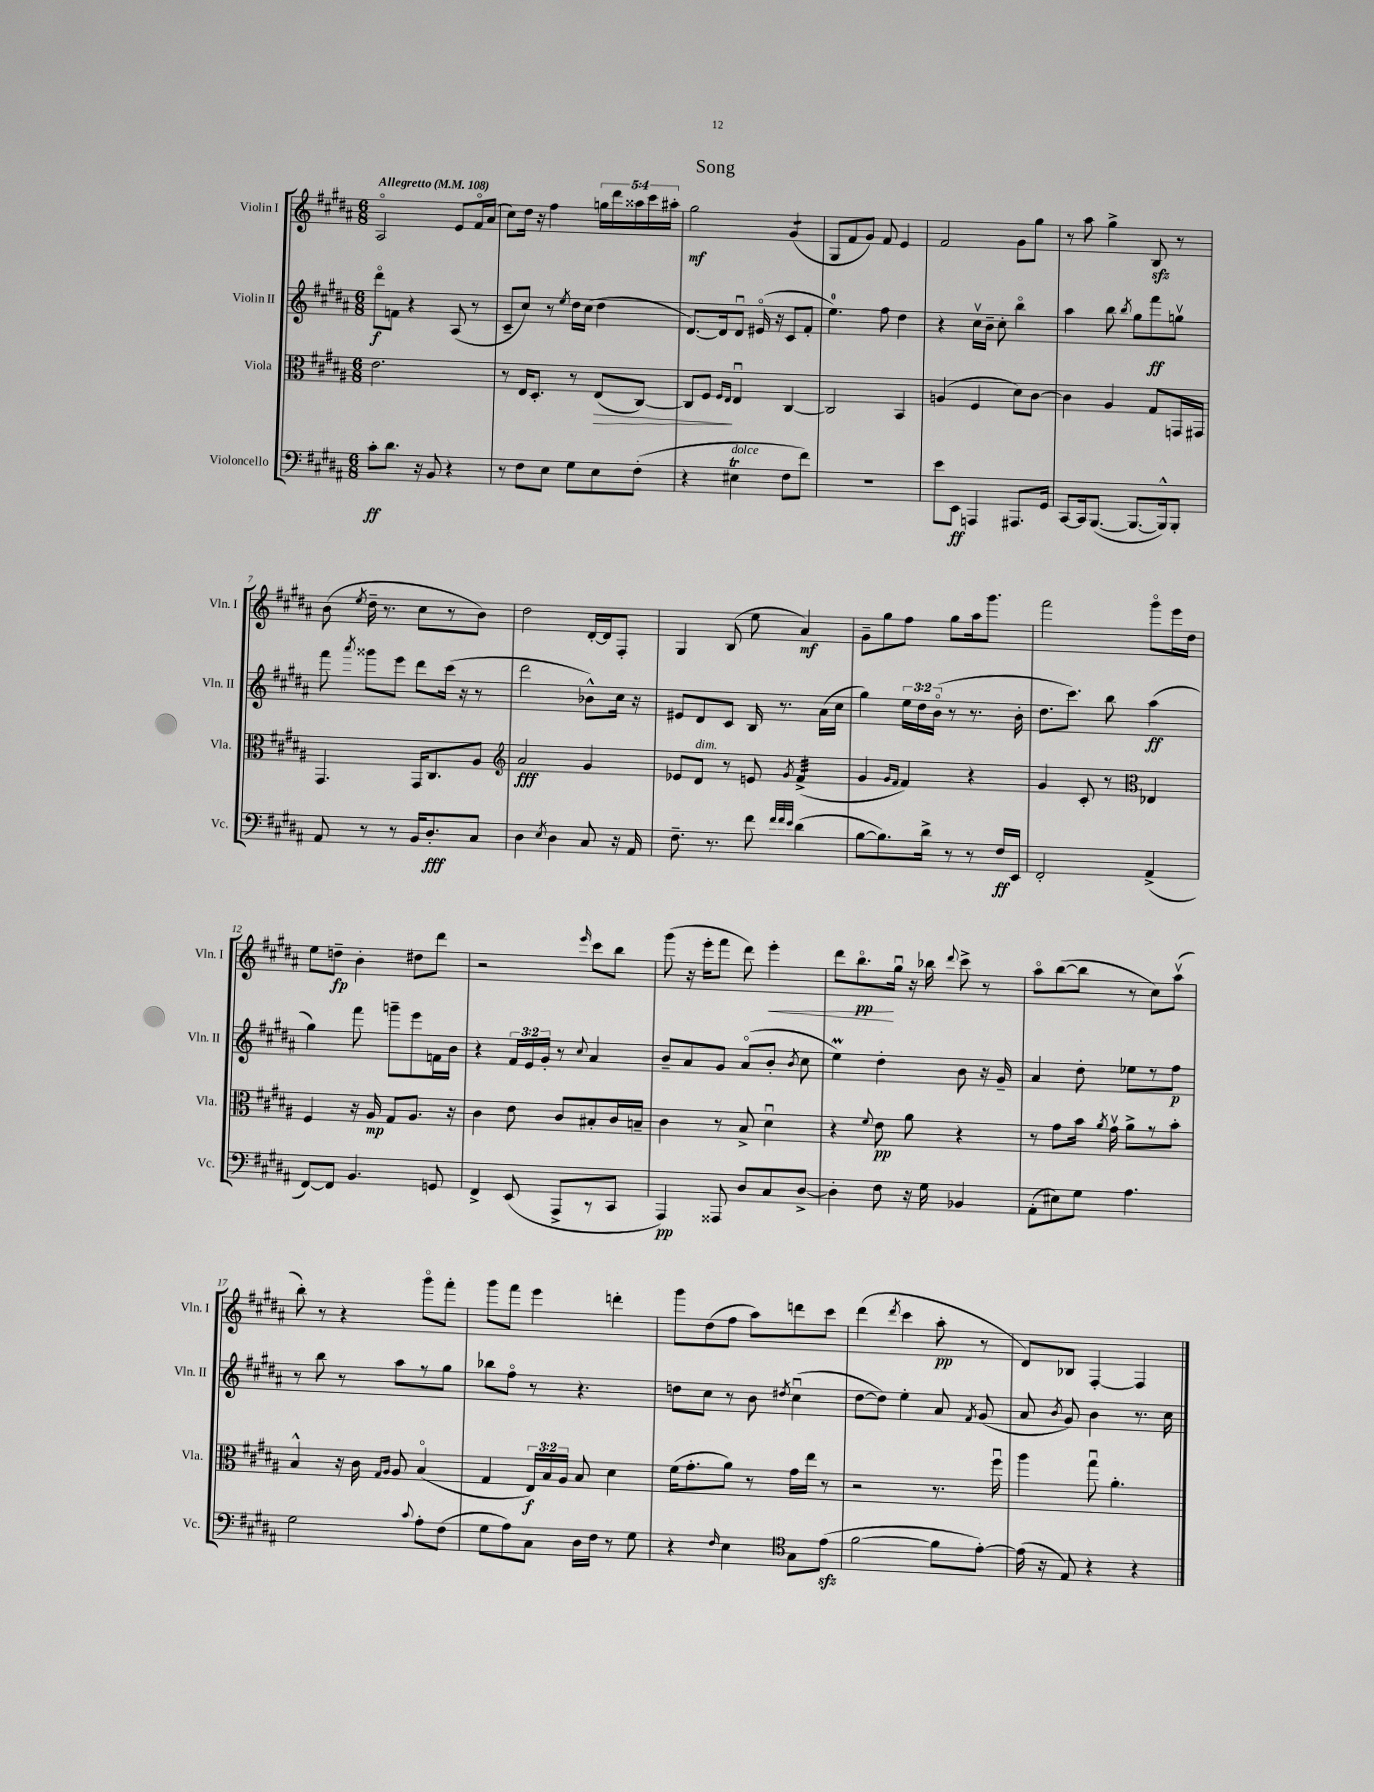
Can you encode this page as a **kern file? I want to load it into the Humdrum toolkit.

**kern	**kern	**kern	**kern
*staff4	*staff3	*staff2	*staff1
*clefF4	*clefC3	*clefG2	*clefG2
*k[f#c#g#d#a#]	*k[f#c#g#d#a#]	*k[f#c#g#d#a#]	*k[f#c#g#d#a#]
*M6/8	*M6/8	*M6/8	*M6/8
*MM108	*MM108	*MM108	*MM108
8c#'	2.e	8ddd#o	2A#o
8.d#	.	8f	.
.	.	4r	.
16r	.	.	.
8BB	.	.	.
4r	.	(8A#	8e
.	.	8r	16f#o
.	.	.	(16a#
=	=	=	=
8r	8r	8c#~	8cc#)
8F#	16E	8cc#)	16dd#
.	8.D#'	.	16r
8E	.	8r	4ff#
.	.	8qee	.
8G#	8r	16dd#	.
.	.	(16cc#	.
8E	(8E	4dd#	20gg
.	.	.	20ddd#
.	.	.	20aa##
(8F#'	[8C#)	.	.
.	.	.	20ccc#
.	.	.	20aa#'
=	=	=	=
4r	8C#]	[8.d#)	2gg#
.	8F#	.	.
.	.	16d#]	.
.	16qqF#	.	.
.	16qqE	.	.
4E#	4Eu	8d#u	.
.	.	(16e#o	.
.	.	16r	.
8F#	[4C#	8c#	(4g#
8f#)	.	8f#'	.
=	=	=	=
2.r	2C#]	4.ee)	8G#
.	.	.	8f#
.	.	.	8g#)
.	.	8ff#	8f#
.	4BB	4dd#	4e
=	=	=	=
8e	(4A	4r	2f#
8EE	.	.	.
4AAA	4F#	16cc#v	.
.	.	16b~	.
.	.	8cc#'	.
8.AAA#	8d#)	4bbo	8g#
.	[8c#	.	8gg#
16GG#	.	.	.
=	=	=	=
[8CC#	4c#]	4aa#	8r
16CC#]	.	.	8aa#
([8.BBB	.	.	.
.	4A#	8bb	4gg#^
.	.	8qbb	.
8.BBB_	.	8gg#	.
.	8G#	8fff#	8B
16BBB^^])	.	.	.
8BBB'	16GG	8ggv	8r
.	16GG#	.	.
=	=	=	=
8AA#	4.GG#	8fff#	(8b
.	.	8qaaa#	8qee
8r	.	8ggg##	16dd#~
.	.	.	8.r
8r	.	8eee	.
16BB	16GG#	8ddd#	8cc#
8.D#'	8.C#	.	.
.	.	(16ccc#	8r
.	.	16r	.
8C#	8A#	8r	8b)
=	=	=	=
*	*clefG2	*	*
4D#	2a#	2ddd#	2dd#
8qE	.	.	.
4D#	.	.	.
8C#	4g#	8b-^^)	[16d#'
.	.	.	16d#]
16r	.	16cc#	8F#'
16AA#	.	16r	.
=	=	=	=
8.F#~	8e-	8e#	4G#
.	8d#	8d#	.
8.r	.	.	.
.	8r	8c#	(8B
8f#	8e	16B	8ee
.	.	8.r	.
32qqf#	.	.	.
32qqf#	.	.	.
32qqe	8qg#	.	.
(4d#	(4f#^	.	4a#)
.	.	(16a#	.
.	.	16cc#	.
=	=	=	=
[8B	4g#	4gg#)	8g#~
8.B])	.	.	8gg#
.	16qqg#	.	.
.	16qqf#	.	.
.	4f#)	24ee	8ff#
.	.	24dd#	.
16d#^	.	.	.
.	.	(24bo	.
8r	.	8r	8gg#
8r	4r	8.r	16aa#
.	.	.	8.ggg#
16F#	.	.	.
16EE	.	16b'	.
=	=	=	=
2FF#'	4g#	8.dd#	2fff#
.	.	8.ccc#)	.
.	8c#'	.	.
.	8r	8bb	.
*	*clefC3	*	*
(4AA#^	4E-	(4aa#	8ggg#o
.	.	.	16eee
.	.	.	16dd#
=	=	=	=
[8FF#)	4F#	4gg#)	8ee
8FF#]	.	.	8dd~
4.BB	16r	8fff#	4b'
.	16A#	.	.
.	8G#	8ggg~	.
.	8.A#	8eee	8dd#
8GG	.	16f	8ddd#
.	16r	16b	.
=	=	=	=
4FF#^	4c#	4r	2r
(8EE	8e	24f#	.
.	.	24e	.
.	.	24g#'	.
8AAA#^	8c#	8r	.
.	.	8qqcc#	16qqeee
8r	8B#'	4a#	8ccc#
8CC#	16c#	.	8bb
.	16B~	.	.
=	=	=	=
4AAA#)	4c#	8b~	(8ggg#
.	.	8a#	16r
.	.	.	16eee'
8AAA##	8r	8g#	8fff#
8D#	8B^	(8a#o	8ddd#)
8C#	4d#u	8b'	4eee'
.	.	8qb	.
[8D#^	.	8cc#	.
=	=	=	=
4D#']	4r	4ee)	8ddd#
.	.	.	8.bbo
.	8qqf#	.	.
8F#	8e	4dd#'	.
.	.	.	16gg#u
16r	8a#	.	16r
16G#	.	.	16bb-
.	.	.	8qqddd#
4BB-	4r	8b	8ccc#^
.	.	16r	8r
.	.	16g#~	.
=	=	=	=
(8AA#'	8r	4a#	8aa#o
8E#)	8g#	.	([8bb
8G#	16b	8dd#'	8bb]
.	8qa#	.	.
.	16g#v	.	.
4.A#	8a#^	8ee-	8r
.	8r	8r	8cc#)
.	8b'	8ff#	(8aa#v
=	=	=	=
2G#	4B^^	8r	8bb')
.	.	8bb	8r
.	16r	8r	4r
.	16c#	.	.
.	16qqG#	.	.
.	16qqA#	.	.
.	8A#	8aa#	.
8qqc#	.	.	.
8A#'	(4Bo	8r	8ggg#o
(8F#	.	8gg#	8fff#'
=	=	=	=
8G#	4G#	8bb-	8ggg#
8A#)	.	8ff#o	8fff#
8C#	24E)	8r	4eee
.	24B	.	.
.	24A#	.	.
16D#	8B	4.r	.
16F#	.	.	.
8r	4d#	.	4ddd'
8G#	.	.	.
=	=	=	=
4r	(16f#	8dd	8ggg#
.	8.g#'	.	.
.	.	8cc#	(8dd#
16qqF#	.	.	.
4E	8a#)	8r	8ff#
.	8r	8b	8aa#)
*clefC4	*	*	*
.	.	8qdd#	.
8G#	16g#	(4cc#u	8ddd
.	16ee	.	.
(8e	8r	.	8ccc#
=	=	=	=
[2f#	2r	[8dd#	(4ddd#
.	.	8dd#])	.
.	.	.	8qddd#
.	.	4ee'	4ccc#
8f#]	8.r	8a#	8aa#'
.	.	8qf#	.
[8e')	.	(8g#	8r
.	16ff#u	.	.
=	=	=	=
(16e]	4aa#	8a#	8d#)
16r	.	.	.
.	.	8qb	.
8E)	.	8g#)	8B-
4r	8gg#u	4b	[4F#'
.	4.a#'	.	.
4r	.	8.r	4F#]
.	.	16cc#	.
==	==	==	==
*-	*-	*-	*-
